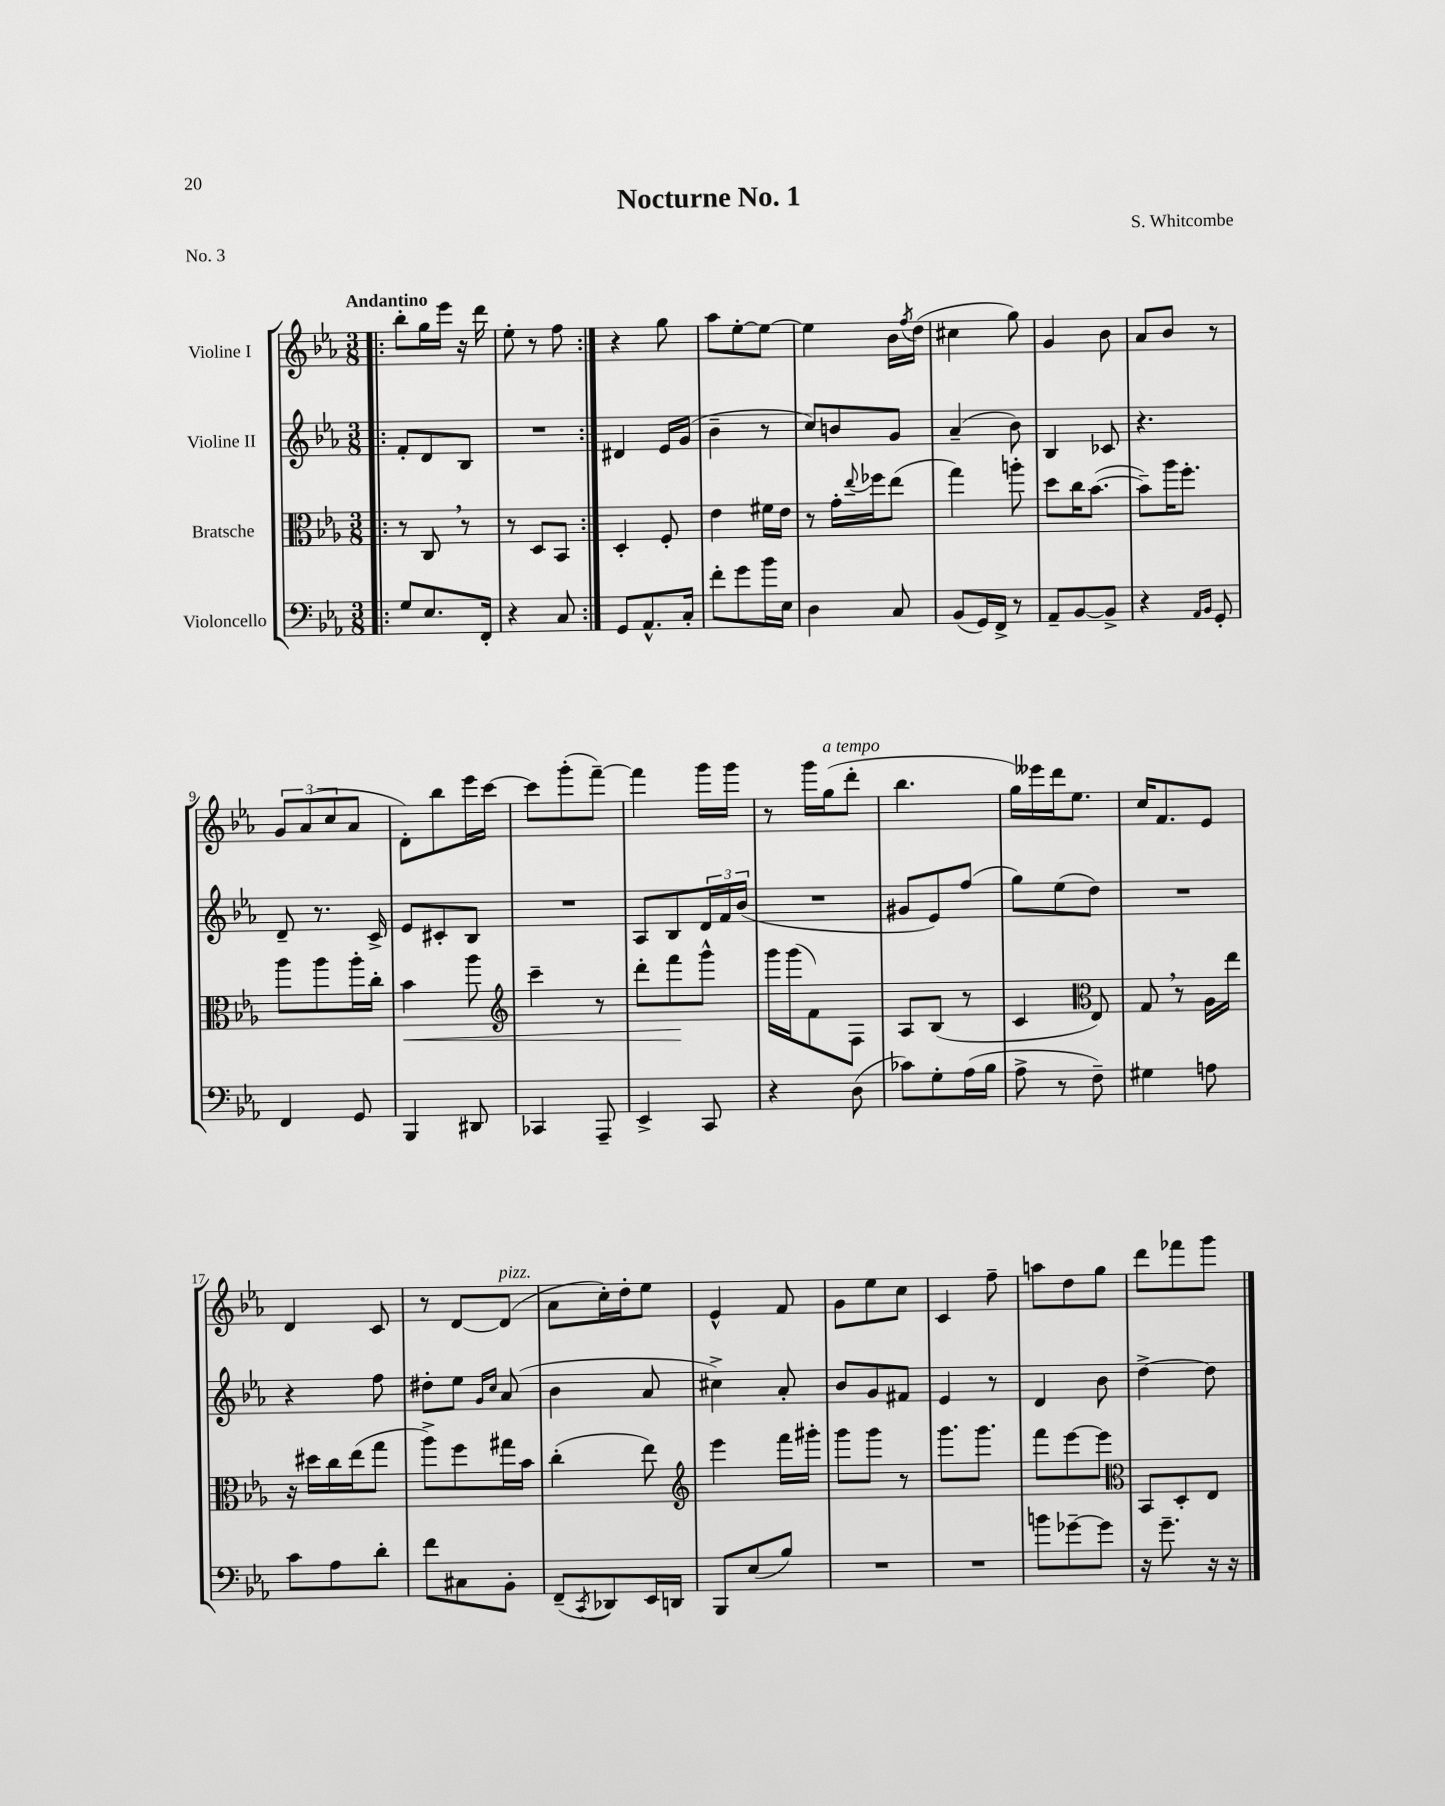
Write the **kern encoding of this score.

**kern	**kern	**dynam	**kern	**kern
*part4	*part3	*part3	*part2	*part1
*staff4	*staff3	*staff3	*staff2	*staff1
*I"Violoncello	*I"Bratsche	*	*I"Violine II	*I"Violine I
*clefF4	*clefC3	*	*clefG2	*clefG2
*k[b-e-a-]	*k[b-e-a-]	*	*k[b-e-a-]	*k[b-e-a-]
*M3/8	*M3/8	*	*M3/8	*M3/8
=1!|:	=1!|:	=1!|:	=1!|:	=1!|:
!	!	!	!	!LO:TX:a:B:t=Andantino
8G/L	8r	.	8f'/L	8bb-'\L
8.E-/	8C,/	.	8d/	16gg\L
.	.	.	.	16eee-\JJ
.	8r	.	8B-/J	16r
16FF'/Jk	.	.	.	16ddd\
=2	=2	=2	=2	=2
4r	8r	.	4.r	8ee-'\
.	8D/L	.	.	8r
8C/	8BB-/J	.	.	8ff\
=3:|!	=3:|!	=3:|!	=3:|!	=3:|!
8GG/L	4D'/	.	4d#X/	4r
8.AA-^^/	.	.	.	.
.	8F'/	.	16e-/LL	8gg\
16C'/Jk	.	.	(16g/JJ	.
=4	=4	=4	=4	=4
8f'\L	4e-\	.	4b-~\	8aa-\L
8g\	.	.	.	[8ee-'\
16b-\L	16f#X\LL	.	8r	8ee-\J_
16E-\JJ	16e-\JJ	.	.	.
=5	=5	=5	=5	=5
4D\	8r	.	8cc/L)	4ee-\]
.	16g'\LL	.	8bn/	.
.	8qqee-/	.	.	.
.	16ff-X\J	.	.	.
8C/	(8ee-\J	.	8g/J	16b-\LL
.	.	.	.	8qff/
.	.	.	.	(16dd\JJ
=6	=6	=6	=6	=6
(8BB-/L	4gg\)	.	(4a-~/	4cc#X\
16GG/L)	.	.	.	.
16FF^/JJ	.	.	.	.
8r	8aan'\	.	8b-\)	8gg\)
=7	=7	=7	=7	=7
8AA-~/L	8dd\L	.	4B-/	4g/
[8BB-/	16cc\K	.	.	.
.	([8.b-\J	.	.	.
8BB-^/J]	.	.	8c-X/	8b-\
=8	=8	=8	=8	=8
4r	8b-~\L])	.	4.r	8a-/L
.	16aa-\K	.	.	8b-/J
.	8.ff'\J	.	.	.
16qqAA-/LL	.	.	.	.
16qqBB-/JJ	.	.	.	.
8GG'/	.	.	.	8r
!!LO:LB:g=z
=9	=9	=9	=9	=9
4FF/	8aa-\L	.	8d~/	12g/L
.	.	.	.	(12a-/
.	8aa-\	.	8.r	.
.	.	.	.	12cc/
8GG/	16aa-'\L	.	.	8a-/J
.	16cc'\JJ	.	16c^/	.
=10	=10	=10	=10	=10
!	!	!LO:HP:b	!	!
4BBB-/	4b-\	<	8e-/L	8d'\L)
.	.	.	8c#X'/	8bb-\
8DD#X/	8aa-\	.	8B-/J	16eee-\L
.	.	.	.	[16ccc\JJ
=11	=11	=11	=11	=11
*	*clefG2	*	*	*
4CC-X/	4ccc~\	.	4.r	8ccc\L]
.	.	.	.	(8ggg'\
8AAA-~/	8r	.	.	[8fff~\J)
=12	=12	=12	=12	=12
4EE-^/	8ddd'\L	.	8A-/L	4fff\]
.	8fff\	.	8B-/	.
8CC/	8ggg^^\J	[	24d/L	16ggg\LL
.	.	.	24f/	.
.	.	.	.	16ggg\JJ
.	.	.	(24b-/JJ	.
=13	=13	=13	=13	=13
4r	16ggg\LL	.	4.r	8r
.	(16ggg\J	.	.	.
.	8f\)	.	.	16ggg\LL
!	!	!	!	!LO:TX:a:i:t=a tempo
.	.	.	.	(16gg\J
(8D\	8F\J	.	.	8ddd'\J
=14	=14	=14	=14	=14
8c-X\L)	8A-/L	.	8g#X/L	4.bb-\
8G'\	(8B-/J	.	8e-/)	.
(16A-\L	8r	.	(8ff/J	.
16B-\JJ	.	.	.	.
=15	=15	=15	=15	=15
8A-^\	4c/	.	8gg\L)	16gg\LL)
.	.	.	.	16eee--X\
8r	.	.	(8ee-\	16ddd\J
.	.	.	.	8.ee-\J
*	*clefC3	*	*	*
8F~\)	8E-/)	.	8dd\J)	.
=16	=16	=16	=16	=16
4G#X\	8G,/	.	4.r	16cc/KL
.	.	.	.	8.f/
.	8r	.	.	.
8An\	16A-\LL	.	.	8e-/J
.	16ee-\JJ	.	.	.
!!LO:LB:g=z
=17	=17	=17	=17	=17
8c\L	16r	.	4r	4d/
.	16dd#X\LL	.	.	.
8A-\	16cc\	.	.	.
.	(16ee-\J	.	.	.
8d'\J	8gg\J	.	8ff\	8c/
=18	=18	=18	=18	=18
8f\L	8aa-^\L)	.	8dd#X'\L	8r
8C#X\	8ff\	.	8ee-\J	[8d/L
.	.	.	16qqg/LL	.
.	.	.	16qqcc/JJ	.
!	!	!	!	!LO:TX:a:i:t=pizz.
8BB-'\J	16gg#X\L	.	(8a-/	(8d/J]
.	16b-\JJ	.	.	.
=19	=19	=19	=19	=19
(8FF~/L	(4cc'\	.	4b-\	8a-\L
8qCC/	.	.	.	.
8DD-X/)	.	.	.	16cc'\L)
.	.	.	.	16dd'\J
16EE-/L	8ee-\)	.	8a-/	8ee-\J
16DDn/JJ	.	.	.	.
=20	=20	=20	=20	=20
*	*clefG2	*	*	*
8BBB-/L	4eee-\	.	4cc#X^\)	4e-^^/
(8E-/	.	.	.	.
8B-/J)	16fff\LL	.	8a-'/	8f/
.	16ggg#X'\JJ	.	.	.
=21	=21	=21	=21	=21
4.r	8ggg\L	.	8b-/L	8g\L
.	8ggg\J	.	8g/	8ee-\
.	8r	.	8f#X/J	8cc\J
=22	=22	=22	=22	=22
4.r	8.ggg\L	.	4e-/	4c/
.	8.ggg\J	.	.	.
.	.	.	8r	8ff~\
=23	=23	=23	=23	=23
8bn\L	8fff\L	.	4d/	8aan\L
[8g-X~\	[8eee-\	.	.	8dd\
8g-\J]	8eee-\J]	.	8b-\	8gg\J
=24	=24	=24	=24	=24
*	*clefC3	*	*	*
16r	8BB-/L	.	[4dd^\	8ddd\L
8.g~\	.	.	.	.
.	8D'/	.	.	8fff-X\
16r	8E-/J	.	8dd\]	8ggg\J
16r	.	.	.	.
==	==	==	==	==
*-	*-	*-	*-	*-
